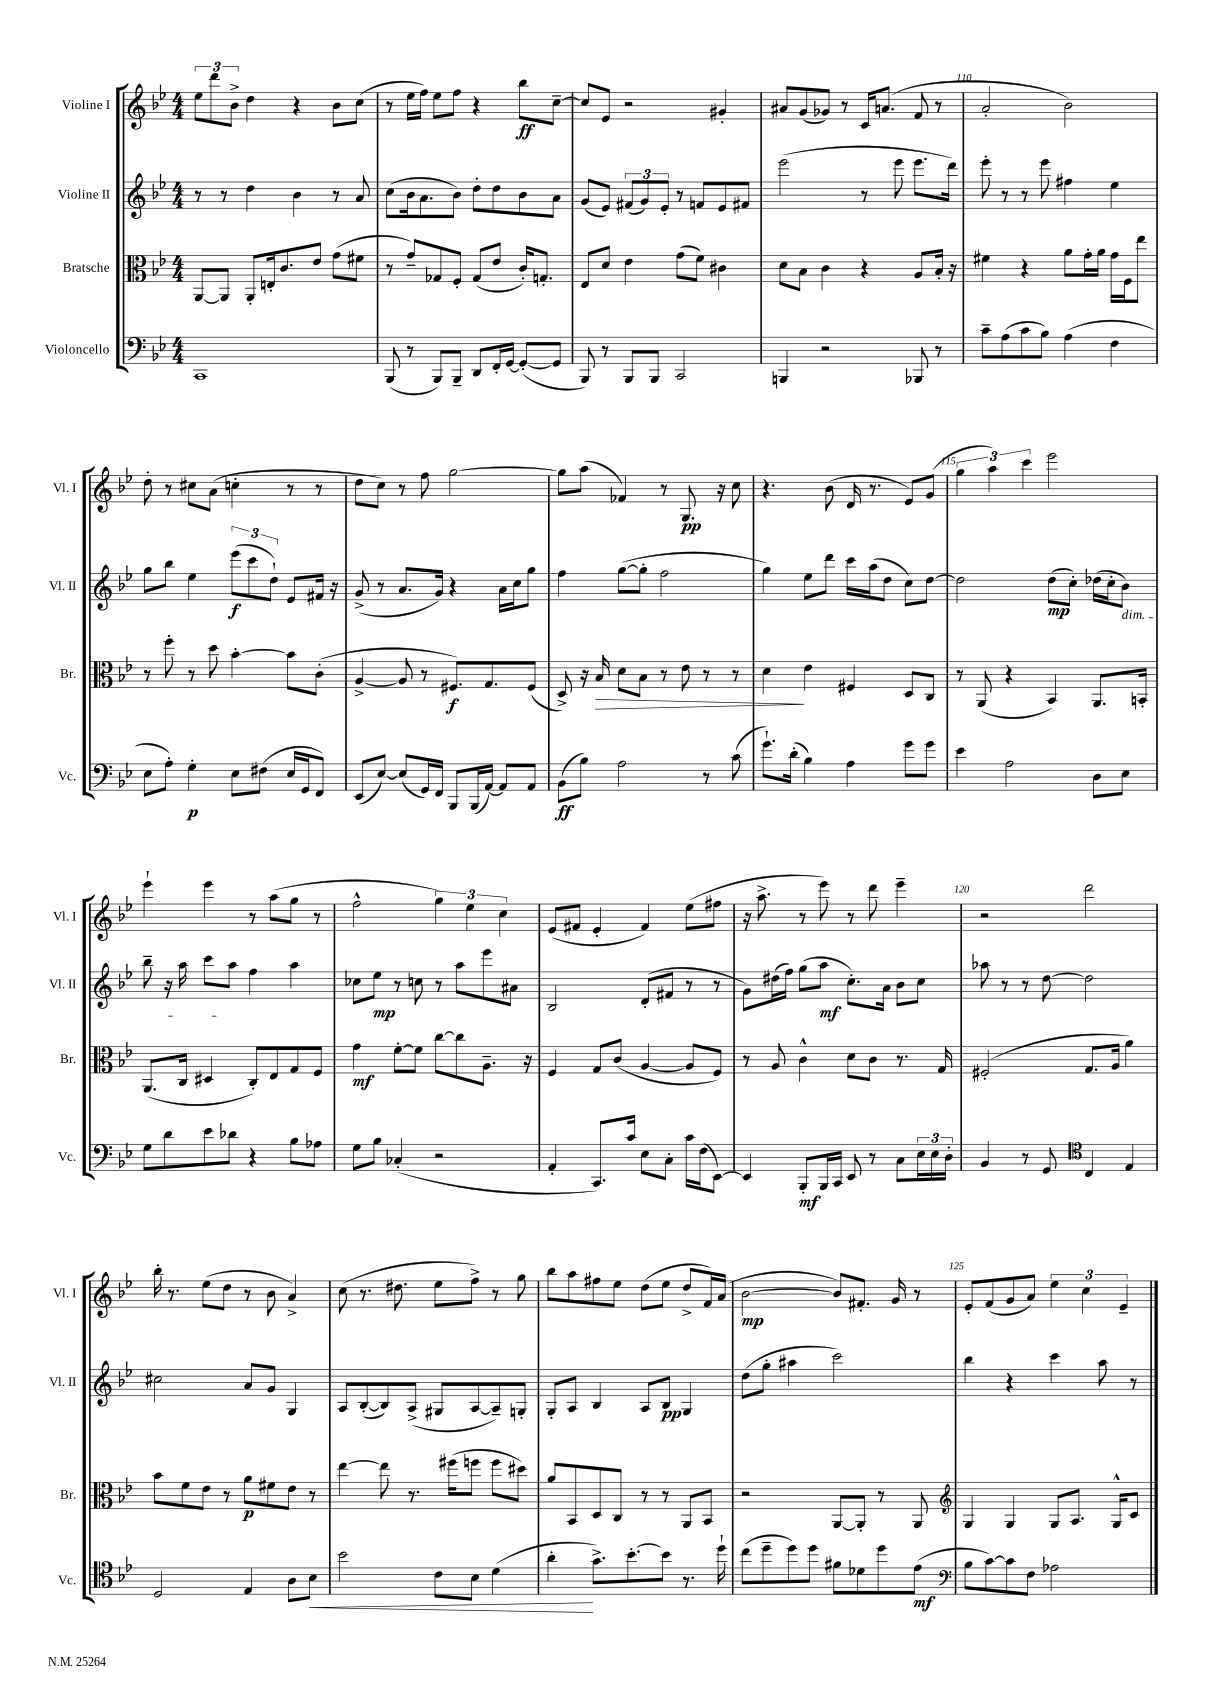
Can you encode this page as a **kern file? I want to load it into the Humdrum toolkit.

**kern	**kern	**kern	**kern
*staff4	*staff3	*staff2	*staff1
*clefF4	*clefC3	*clefG2	*clefG2
*k[b-e-]	*k[b-e-]	*k[b-e-]	*k[b-e-]
*M4/4	*M4/4	*M4/4	*M4/4
1CC	[8AA/L	8r	12ee-\L
.	.	.	12ddd\
.	8AA/]J	8r	.
.	.	.	12b-^\J
.	8AA'/L	4dd\	4dd\
.	16E'/k	.	.
.	8.c/	.	.
.	.	4b-\	4r
.	8e-/J	.	.
.	(8g\L	8r	8b-\L
.	8f#\J	8a/	(8cc\J
=	=	=	=
(8BBB-/	8r	(8cc\L	8r
8r	8g~/L)	16b-\k	16ee-\LL
.	.	8.a\	16ff\JJ)
8BBB-/L)	8G-/	.	8ee-\L
8BBB-~/J	8F'/J	8b-\J)	8ff\J
8DD/L	(8G-/L	8dd'\L	4r
16FF'/L	8e-/J	8dd\	.
[16GG/JJ	.	.	.
(8GG'/_L	16c'/LK)	8b-\	8bb-\L
.	8.G'/J	.	.
8GG/]J	.	8a\J	[8cc~\J
=	=	=	=
8BBB-/)	8E-/L	(8g/L	8cc/]L
8r	8d/J	8e-/J)	8e-/J
8BBB-/L	4e-\	(12f#/L	2r
.	.	12g/)	.
8BBB-/J	.	.	.
.	.	12e-'/J	.
2CC/	(8g\L	8r	.
.	8f\J)	8f/L	.
.	4c#\	8e-/	4g#'/
.	.	8f#/J	.
=	=	=	=
4BBB/	8d\L	(2eee-\	8a#/L
.	8B-\J	.	(8g/
2r	4c\	.	8g-/J)
.	.	.	8r
.	4r	8r	16c/LK
.	.	.	(8.a/J
.	.	8eee-\	.
8BBB-/	8A/L	8.eee-\L	8f/
8r	16B-'/Jk	.	8r
.	16r	16ddd\Jk)	.
=	=	=	=
8c~\L	4f#\	8eee-'\	2a'/
(8A\	.	8r	.
8c\	4r	8r	.
8B-\J)	.	8eee-\	.
(4A\	8a\L	4ff#\	2b-\)
.	16g'\L	.	.
.	16a\JJ	.	.
4F\	16g\LL	4ee-\	.
.	16F\J	.	.
.	8ee-\J	.	.
=	=	=	=
8E-\L	8r	8gg\L	8dd'\
8A'\J)	8ff'\	8bb-\J	8r
4G'\	8r	4ee-\	8cc#\L
.	8dd\	.	(8a\J
8E-\L	[4b-'\	(12eee-\L	4cc'\
.	.	12ccc\	.
(8F#\J	.	.	.
.	.	12dd`\J)	.
16E-/LL	8b-\]L	8e-/L	8r
16GG/J	.	.	.
8FF/J)	(8c'\J	16f#/Jk	8r
.	.	16r	.
=	=	=	=
(8EE-/L	[4A^/	(8g^/	8dd\L
[8E-/J)	.	8r	8cc\J)
(8E-/]L	8A/]	8.a/L	8r
16GG/L)	8r	.	8ff\
16FF/JJ	.	16g/Jk)	.
8BBB-/L	8.F#/L)	4r	[2gg\
(16BBB-/L	.	.	.
[16AA/JJ)	8.G/	.	.
8AA/]L	.	16a\LL	.
.	.	16cc\J	.
8AA/J	(8F#/J	8gg\J	.
=	=	=	=
(8BB-\L	8D^/)	4ff\	8gg\]L
8B-\J)	16r	.	(8aa\J
.	16B-/	.	.
2A\	8d\L	([8gg\L	4f-/)
.	8B-\J	8gg'\]J	.
.	8r	2ff\	8r
.	8e-\	.	8.G/
8r	8r	.	.
.	.	.	16r
(8c\	8r	.	8cc\
=	=	=	=
8.g`\L)	4d\	4gg\)	4.r
(16d'\Jk	.	.	.
4B-\)	4e-\	8ee-\L	.
.	.	8ddd\J	(8b-\
4A\	4F#/	16ccc\LL	16d/
.	.	(16aa\J	8.r
.	.	8dd\J	.
8g\L	8D/L	8cc\L)	8e-/L)
8g\J	8C/J	[8dd\J	(8g/J
=	=	=	=
4e-\	8r	2dd\]	6gg\
.	(8AA/	.	.
.	.	.	6aa\)
2A\	4r	.	.
.	.	.	6ccc\
.	4BB-/)	(8dd\L	2eee-\
.	.	8cc'\J)	.
8D\L	8.AA/L	(16dd-\LL	.
.	.	16cc'\J	.
8E-\J	.	8b-\J)	.
.	16BB'/Jk	.	.
=	=	=	=
8G\L	(8.AA/L	8bb-~\	4eee-`\
8d\	.	16r	.
.	16C/Jk	16aa\	.
8e-\	4D#/	8ccc\L	4eee-\
8d-\J	.	8aa\J	.
4r	8C'/L)	4ff\	8r
.	8E-/	.	(8aa\L
8B-\L	8G/	4aa\	8gg\J
8A-\J	8F/J	.	8r
=	=	=	=
8G\L	4g\	8cc-\L	2ff^^\
8B-\J	.	8ee-\J	.
(4C-'/	[8f'\L	8r	.
.	8f\]J	8cc\	.
2r	[8cc\L	8r	6gg\)
.	8cc\]	8aa\L	.
.	.	.	6ee-\
.	8.A~\J	8eee-\	.
.	.	.	6cc\
.	.	8a#\J	.
.	16r	.	.
=	=	=	=
4AA'/	4F/	2B-/	(8e-/L
.	.	.	8f#/J
8.CC/L)	8G/L	.	4e-'/
.	(8c/J	.	.
16c/Jk	.	.	.
8E-\L	[4A/	(8d'/L	4f#/)
8C'\J	.	8f#/J	.
16c\LL	8A/]L	8r	(8ee-\L
(16F\J	.	.	.
[8EE-\J)	8F/J)	8r	8ff#\J
=	=	=	=
4EE-/]	8r	8g\L)	16r
.	.	.	8.aa^\
.	8A/	(16dd#\L	.
.	.	16ff\JJ)	.
8BBB-'/L	4c^^\	(8gg\L	8r
16BBB-/L	.	8aa\J	8eee-\)
16CC/JJ	.	.	.
8EE-/	8d\L	8.cc'\L)	8r
8r	8c\J	.	8ddd\
.	.	16a\Jk	.
8C\L	8.r	8b-\L	4eee-~\
24E-\L	.	8cc\J	.
24E-\	.	.	.
.	16G/	.	.
24D'\JJ	.	.	.
=	=	=	=
4BB-/	(2F#'/	8aa-\	2r
.	.	8r	.
8r	.	8r	.
8GG/	.	[8dd\	.
*clefC4	*	*	*
4C/	8.G/L	2dd\]	2ddd\
.	16A/Jk	.	.
4E-/	4a\)	.	.
=	=	=	=
2D/	8b-\L	2cc#\	16bb-'\
.	.	.	8.r
.	8f\	.	.
.	8e-\J	.	(8ee-\L
.	8r	.	8dd\J
4E-/	8a\L	8a/L	8r
.	8f#\	8g/J	8b-\
8A\L	8e-\J	4G/	4a^/)
8B-\J	8r	.	.
=	=	=	=
2b-\	[4ee-\	8A/L	(8cc\
.	.	([8B-'/	8.r
.	8ee-\]	8B-/])	.
.	.	.	8.dd#\
.	8.r	(8A^/J	.
8c\L	.	8G#/L	8ee-\L
.	(16ff#\LK	.	.
8B-\J	8ff\J	[8A/	8ff^\J)
(4d\	8ff\L	8A~/])	8r
.	8dd#\J)	8G'/J	8gg\
=	=	=	=
4a'\	8a/L	8G'/L	8bb-\L
.	8BB-/	8A/J	8aa\
8.g^\L)	8D/	4B-/	8ff#\
.	8C/J	.	8ee-\J
[8.b-'\	.	.	.
.	8r	8A/L	(8dd\L
8b-\]J	8r	8B-/J	8ee-\J
8.r	8AA/L	4G/	8dd^/L
.	8BB-/J	.	16f/L)
16dd`\	.	.	(16a/JJ
=	=	=	=
(8cc\L	2r	(8dd\L	[2b-\
8dd~\	.	8gg'\J	.
8dd\)	.	4aa#\	.
8dd\J	.	.	.
8f#\L	[8AA/L	2ccc\)	8b-/]L)
8d-\	8AA'/]J	.	8.f#'/J
8dd\	8r	.	.
.	.	.	16g/
(8e-\J	8AA/	.	8r
=	=	=	=
*clefF4	*clefG2	*	*
8B-\L	4G/	4bb-\	8e-'/L
[8c\)	.	.	(8f/
8c\]	4G/	4r	8g/
8F\J	.	.	8a/J)
2A-\	8G/L	4ccc\	6ee-\
.	8.A/J	.	.
.	.	.	6cc\
.	.	8aa\	.
.	16G^^/LK	.	.
.	.	.	6e-~/
.	8c/J	8r	.
==	==	==	==
*-	*-	*-	*-
